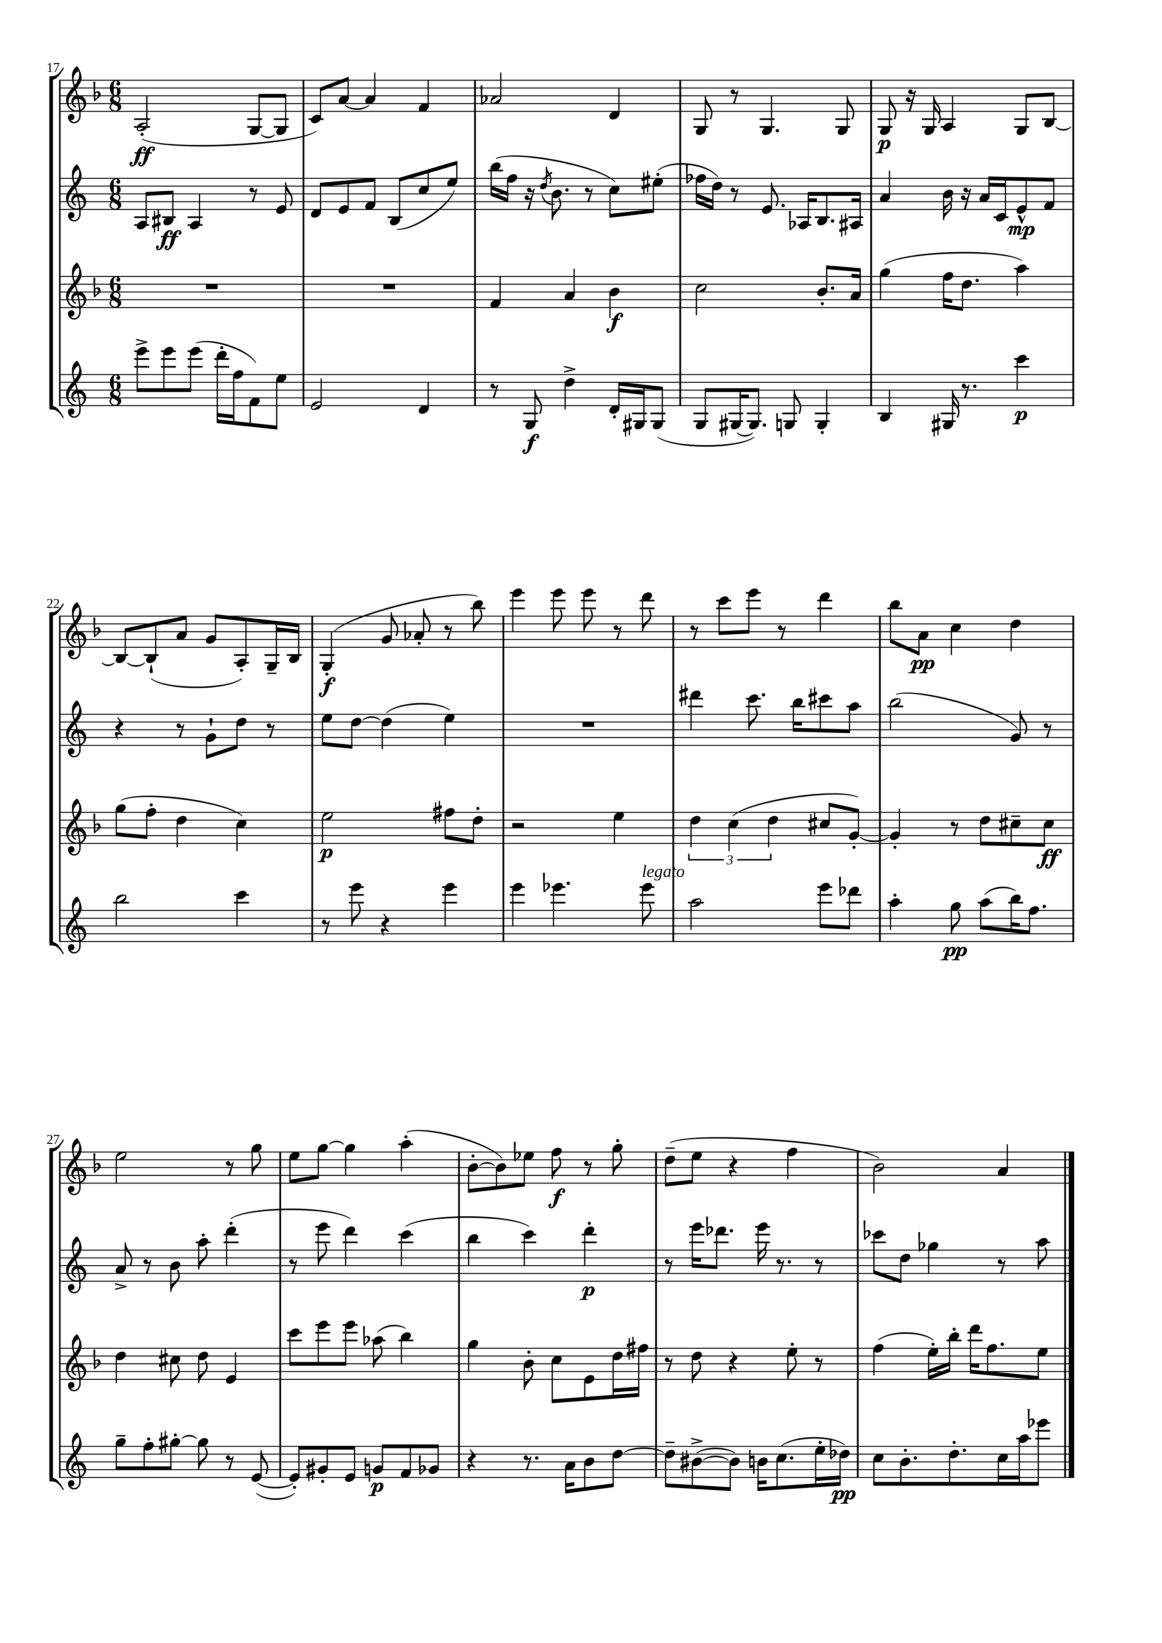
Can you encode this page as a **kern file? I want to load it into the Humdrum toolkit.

**kern	**dynam	**kern	**dynam	**kern	**dynam	**kern	**dynam
*part4	*part4	*part3	*part3	*part2	*part2	*part1	*part1
*staff4	*staff4	*staff3	*staff3	*staff2	*staff2	*staff1	*staff1
*clefG2	*	*clefG2	*	*clefG2	*	*clefG2	*
*k[]	*	*k[b-]	*	*k[]	*	*k[b-]	*
*M6/8	*	*M6/8	*	*M6/8	*	*M6/8	*
=17	=17	=17	=17	=17	=17	=17	=17
8eee^\L	.	2.r	.	8A/L	.	(2A'/	ff
8eee\	.	.	.	8B#X/J	ff	.	.
(8eee\J	.	.	.	4A/	.	.	.
16ddd'\LL	.	.	.	.	.	.	.
16ff\J	.	.	.	.	.	.	.
8f\)	.	.	.	8r	.	[8G/L	.
8ee\J	.	.	.	8e/	.	8G/J]	.
=18	=18	=18	=18	=18	=18	=18	=18
2e/	.	2.r	.	8d/L	.	8c/L)	.
.	.	.	.	8e/	.	[8a/J	.
.	.	.	.	8f/J	.	4a/]	.
.	.	.	.	(8B/L	.	.	.
4d/	.	.	.	8cc/	.	4f/	.
.	.	.	.	8ee/J)	.	.	.
=19	=19	=19	=19	=19	=19	=19	=19
8r	.	4f/	.	(16bb\LL	.	2a-X/	.
.	.	.	.	16ff\JJ	.	.	.
8G/	f	.	.	16r	.	.	.
.	.	.	.	8qdd/	.	.	.
.	.	.	.	8.b\	.	.	.
4dd^\	.	4a/	.	.	.	.	.
.	.	.	.	8r	.	.	.
16d'/LL	.	4b-\	f	8cc\L)	.	4d/	.
16G#X/J	.	.	.	.	.	.	.
(8G#/J	.	.	.	(8ee#X'\J	.	.	.
=20	=20	=20	=20	=20	=20	=20	=20
8G/L	.	2cc\	.	16ff-X\LL	.	8G/	.
.	.	.	.	16dd\JJ)	.	.	.
[16G#X/K	.	.	.	8r	.	8r	.
8.G#/J])	.	.	.	.	.	.	.
.	.	.	.	8.e/	.	4.G/	.
8Gn/	.	.	.	.	.	.	.
.	.	.	.	16A-X/KL	.	.	.
4G'/	.	8.b-'/L	.	8.B/	.	.	.
.	.	.	.	.	.	8G/	.
.	.	16a/Jk	.	16A#X/Jk	.	.	.
=21	=21	=21	=21	=21	=21	=21	=21
4B/	.	(4gg\	.	4a/	.	8G/	p
.	.	.	.	.	.	16r	.
.	.	.	.	.	.	16G/	.
16G#X/	.	16ff\KL	.	16b\	.	4A/	.
8.r	.	8.dd\J	.	16r	.	.	.
.	.	.	.	16a/LL	.	.	.
.	.	.	.	16c/J	.	.	.
4ccc\	p	4aa\)	.	8e^^/	mp	8G/L	.
.	.	.	.	8f/J	.	[8B-/J	.
!!LO:LB:g=z
=22	=22	=22	=22	=22	=22	=22	=22
2bb\	.	(8gg\L	.	4r	.	8B-/L_	.
.	.	8ff'\J	.	.	.	(8B-`/]	.
.	.	4dd\	.	8r	.	8a/J	.
.	.	.	.	8g`\L	.	8g/L	.
4ccc\	.	4cc\)	.	8dd\J	.	8A'/)	.
.	.	.	.	8r	.	16G~/L	.
.	.	.	.	.	.	16B-/JJ	.
=23	=23	=23	=23	=23	=23	=23	=23
8r	.	2ee\	p	8ee\L	.	(4G'/	f
8eee\	.	.	.	[8dd\J	.	.	.
4r	.	.	.	(4dd\]	.	8g/	.
.	.	.	.	.	.	8a-X'/	.
4eee\	.	8ff#X\L	.	4ee\)	.	8r	.
.	.	8dd'\J	.	.	.	8bb-\)	.
=24	=24	=24	=24	=24	=24	=24	=24
4eee\	.	2r	.	2.r	.	4eee\	.
4.eee-X\	.	.	.	.	.	8eee\	.
.	.	.	.	.	.	8eee\	.
.	.	4ee\	.	.	.	8r	.
!LO:TX:a:i:t=legato	!	!	!	!	!	!	!
8eee-\	.	.	.	.	.	8ddd\	.
=25	=25	=25	=25	=25	=25	=25	=25
2aa\	.	6dd\	.	4ddd#X\	.	8r	.
.	.	.	.	.	.	8ccc\L	.
.	.	(6cc\	.	.	.	.	.
.	.	.	.	8.ccc\	.	8eee\J	.
.	.	6dd\	.	.	.	.	.
.	.	.	.	.	.	8r	.
.	.	.	.	16bb\KL	.	.	.
8eee\L	.	8cc#X/L	.	8ccc#X\	.	4ddd\	.
8ddd-X\J	.	[8g'/J)	.	8aa\J	.	.	.
=26	=26	=26	=26	=26	=26	=26	=26
4aa'\	.	4g'/]	.	(2bb\	.	8bb-\L	.
.	.	.	.	.	.	8a\J	pp
8gg\	pp	8r	.	.	.	4cc\	.
(8aa\L	.	8dd\L	.	.	.	.	.
16bb\K)	.	8cc#X~\	.	8g/)	.	4dd\	.
8.ff\J	.	.	.	.	.	.	.
.	.	8cc#\J	ff	8r	.	.	.
!!LO:LB:g=z
=27	=27	=27	=27	=27	=27	=27	=27
8gg~\L	.	4dd\	.	8a^/	.	2ee\	.
8ff'\	.	.	.	8r	.	.	.
[8gg#X'\J	.	8cc#X\	.	8b\	.	.	.
8gg#\]	.	8dd\	.	8aa'\	.	.	.
8r	.	4e/	.	(4ddd'\	.	8r	.
([8e/	.	.	.	.	.	8gg\	.
=28	=28	=28	=28	=28	=28	=28	=28
8e'/L])	.	8ccc\L	.	8r	.	8ee\L	.
8g#X'/	.	8eee\	.	8eee\	.	[8gg\J	.
8e/J	.	8eee\J	.	4ddd\)	.	4gg\]	.
8gn/L	p	(8aa-X\	.	.	.	.	.
8f/	.	4bb-\)	.	(4ccc\	.	(4aa'\	.
8g-X/J	.	.	.	.	.	.	.
=29	=29	=29	=29	=29	=29	=29	=29
4r	.	4gg\	.	4bb\	.	[8b-'\L	.
.	.	.	.	.	.	8b-\])	.
8.r	.	8b-'\	.	4ccc\)	.	8ee-X\J	.
.	.	8cc\L	.	.	.	8ff\	f
16a\KL	.	.	.	.	.	.	.
8b\	.	8e\	.	4ddd'\	p	8r	.
[8dd\J	.	16dd\L	.	.	.	8gg'\	.
.	.	16ff#X\JJ	.	.	.	.	.
=30	=30	=30	=30	=30	=30	=30	=30
8dd~\L]	.	8r	.	8r	.	(8dd~\L	.
([8b#X^\	.	8dd\	.	16eee\KL	.	8ee\J	.
.	.	.	.	8.ddd-X\J	.	.	.
8b#\J])	.	4r	.	.	.	4r	.
16bn\KL	.	.	.	16eee\	.	.	.
(8.cc\	.	.	.	8.r	.	.	.
.	.	8ee'\	.	.	.	4ff\	.
16ee'\L	.	8r	.	8r	.	.	.
16dd-X\JJ)	pp	.	.	.	.	.	.
=31	=31	=31	=31	=31	=31	=31	=31
8cc\L	.	(4ff\	.	8ccc-X\L	.	2b-\)	.
8.b'\	.	.	.	8dd\J	.	.	.
.	.	16ee'\LL)	.	4gg-X\	.	.	.
8.dd'\	.	16bb-'\JJ	.	.	.	.	.
.	.	16ddd\KL	.	.	.	.	.
.	.	8.ff\	.	.	.	.	.
16cc\L	.	.	.	8r	.	4a/	.
16aa\J	.	.	.	.	.	.	.
8eee-X\J	.	8ee\J	.	8aa\	.	.	.
==	==	==	==	==	==	==	==
*-	*-	*-	*-	*-	*-	*-	*-
